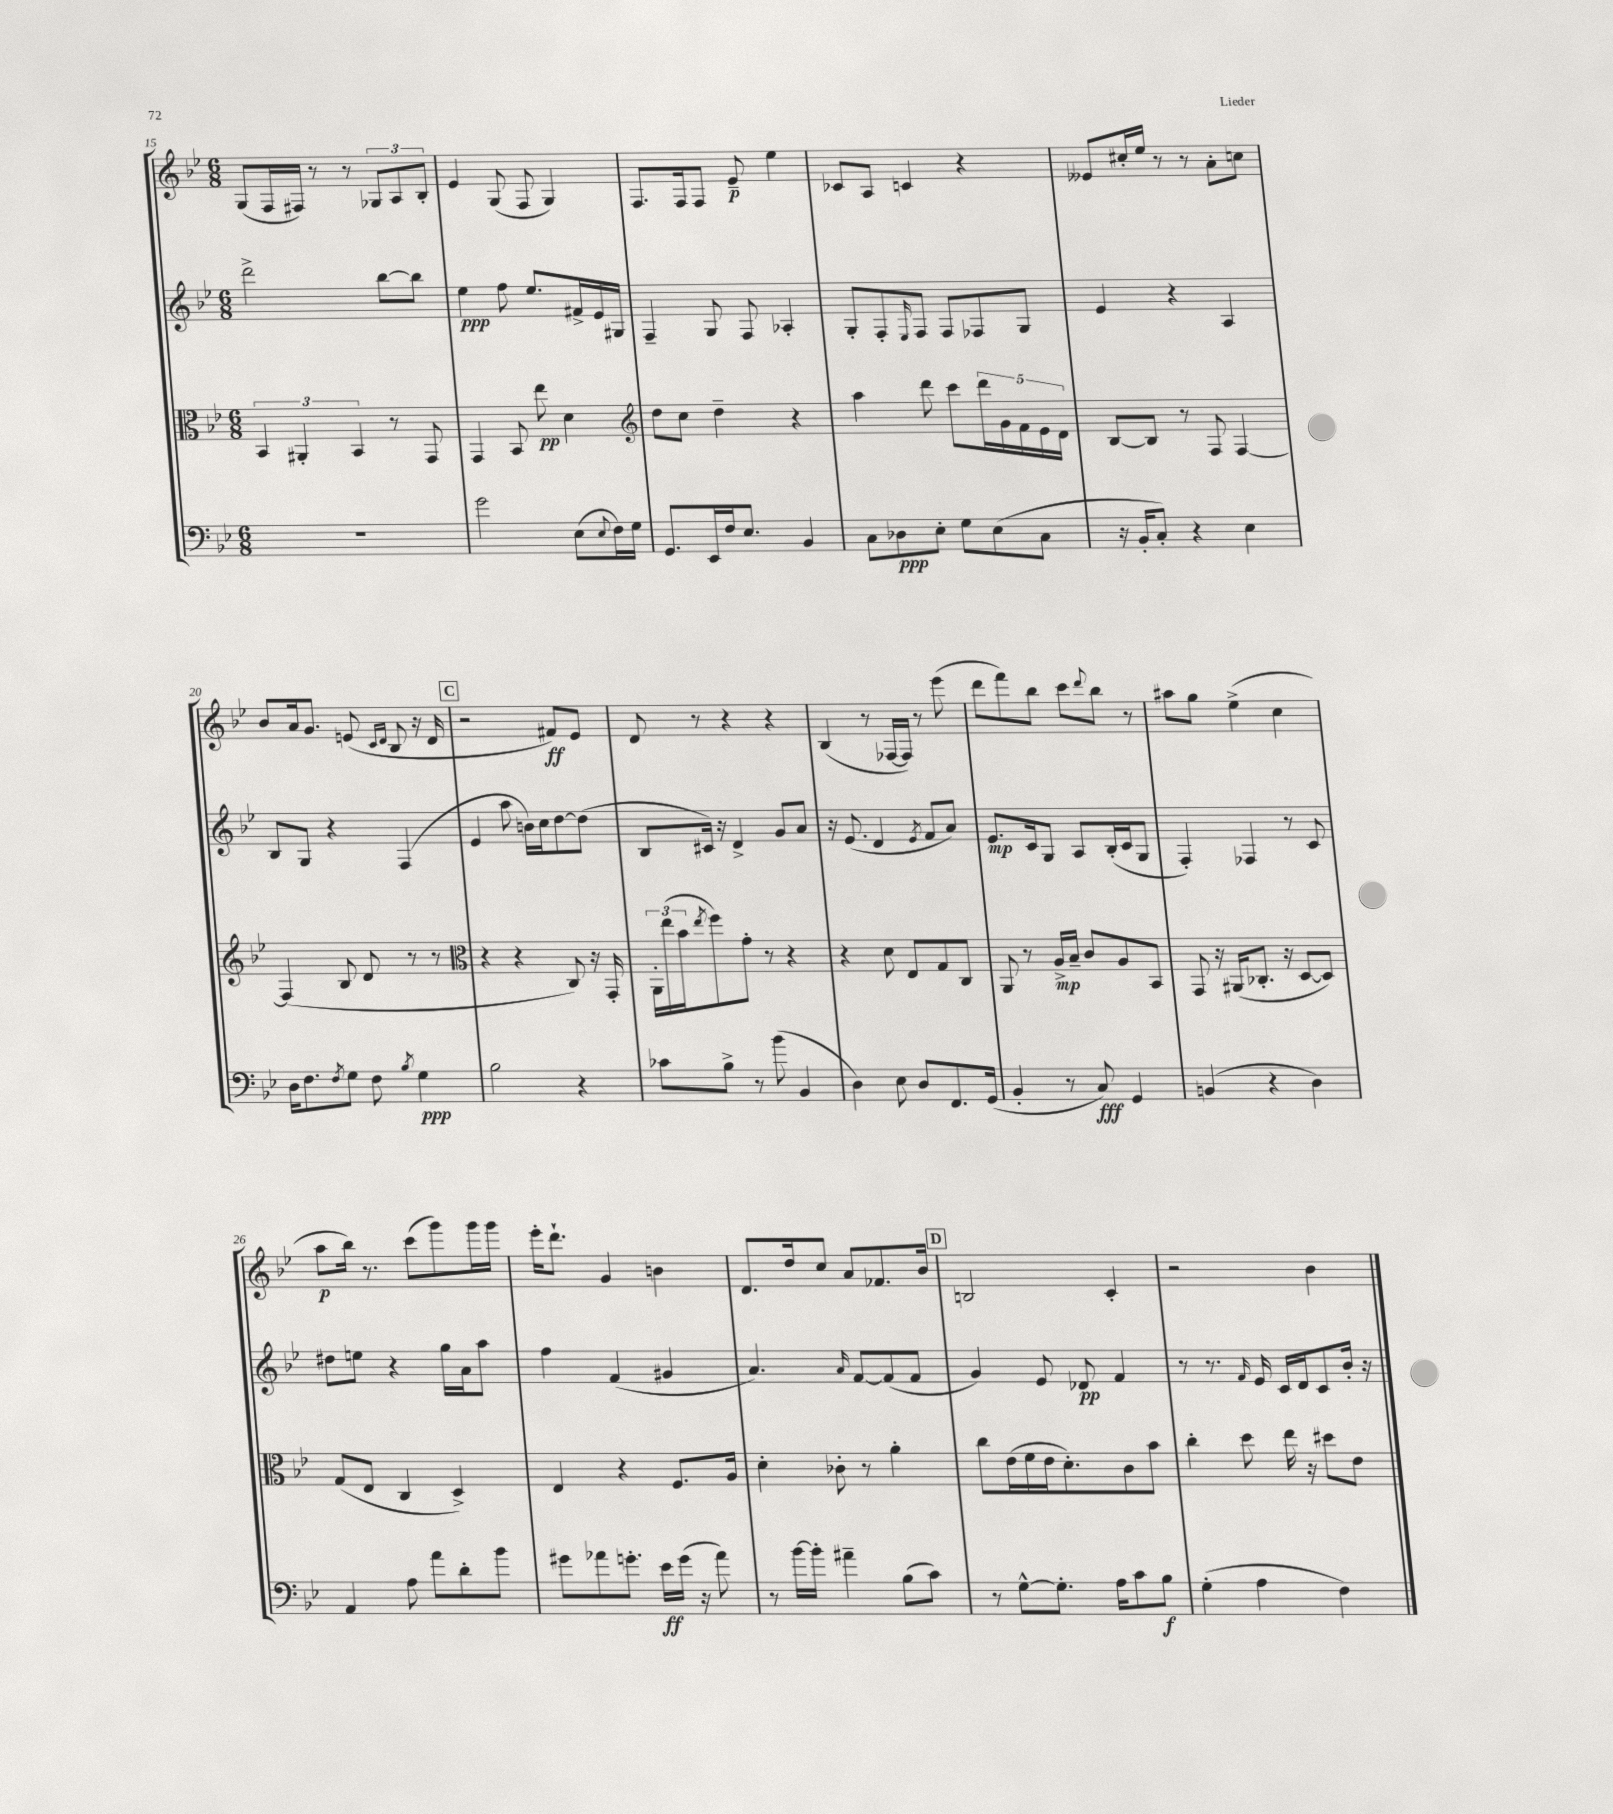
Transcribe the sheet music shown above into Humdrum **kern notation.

**kern	**kern	**kern	**kern
*staff4	*staff3	*staff2	*staff1
*clefF4	*clefC3	*clefG2	*clefG2
*k[b-e-]	*k[b-e-]	*k[b-e-]	*k[b-e-]
*M6/8	*M6/8	*M6/8	*M6/8
2.r	6BB-	2ddd^	(8G
.	.	.	16F
.	6AA#'	.	.
.	.	.	16F#)
.	.	.	8r
.	6BB-	.	.
.	.	.	8r
.	8r	[8bb-	12G-
.	.	.	12A
.	8GG	8bb-]	.
.	.	.	12B-'
=	=	=	=
2g	4GG	4ee-	4e-
.	8BB-	8ff	(8G
.	8ee-	8.ee-	8F
(8E-	4d	.	4G)
.	.	16f#^	.
8qqE-	.	.	.
16F)	.	16e-	.
16G	.	16G#	.
=	=	=	=
*	*clefG2	*	*
8.GG	8dd	4F~	8.F
.	8cc	.	.
16EE-	.	.	16F
16F	4dd~	8G	8F
8.E-	.	.	.
.	.	8F	8e-~
4BB-	4r	4A-'	4ee-
=	=	=	=
8C	4aa	8G'	8c-
8D-	.	8F'	8A
.	.	16qqE-	.
8E-'	8ddd	8F	4c
8G	8ccc	8F	.
(8E-	20ddd	8F-	4r
.	20g	.	.
.	20f	.	.
8C	.	8G	.
.	20e-	.	.
.	20d	.	.
=	=	=	=
16r	[8B-	4e-	8e--
16BB-'	.	.	.
8C')	8B-]	.	16cc#'
.	.	.	16ee-
4r	8r	4r	8r
.	8F	.	8r
4E-	[4F	4A	8a'
.	.	.	8cc
=	=	=	=
16D	(4F]	8B-	8b-
8.F	.	.	.
.	.	8G	16a
.	.	.	8.g
8qF	.	.	.
8G	8B-	4r	.
8F	8d	.	(8e
.	.	.	16qqc
8qB-	.	.	16qqd
4G	8r	(4F	8B-
.	8r	.	16r
.	.	.	16d
=	=	=	=
*	*clefC3	*	*
2B-	4r	4e-	2r
.	4r	8aa	.
.	.	16b)	.
.	.	16cc	.
4r	8C)	[8dd	8f#)
.	16r	(8dd]	8e-
.	16GG'	.	.
=	=	=	=
8c-	24AA'	8B-	8d
.	(24ee-	.	.
.	24b-	.	.
.	8qee-	.	.
8B-^	8ff)	16c#)	8r
.	.	16r	.
8r	8g'	4d^	4r
(8b-	8r	.	.
4BB-	4r	8g	4r
.	.	8a	.
=	=	=	=
4D)	4r	16r	(4B-
.	.	(8.e-	.
8E-	8d	4d	8r
8D	8E-	.	[16F-
.	.	.	16F-])
.	.	8qe-	.
8.FF	8G	8f	8r
.	8C	8a)	(8eee-
(16GG	.	.	.
=	=	=	=
4BB-'	8AA	8.e-	8ddd
.	8r	.	8fff)
.	.	16c	.
8r	16A^	8G	8bb-
.	16B-~	.	.
8C)	8c	8A	8ccc
.	.	.	8qqddd
4GG	8A	(16B-'	8bb-
.	.	16c	.
.	8BB-	8G	8r
=	=	=	=
(4BB	8GG	4F')	8aa#
.	16r	.	8gg
.	(16AA#	.	.
4r	8.C-'	4F-	(4ee-^
.	16r	.	.
4D)	[8D	8r	4cc
.	8D])	8c	.
=	=	=	=
4AA	(8G	8dd#	8aa
.	8E-	8ee	16bb-)
.	.	.	8.r
8A	4C	4r	.
8a	.	.	(8ccc
8d'	4D^)	16gg	8ggg)
.	.	16a	.
8b-	.	8aa	16ggg
.	.	.	16ggg
=	=	=	=
8g#	4E-	4ff	16eee-'
.	.	.	8.ddd`
8a-	.	.	.
8.g'	4r	(4f	4g
16e-	.	.	.
(16g	8.F	4g#	4b
16r	.	.	.
8a-)	.	.	.
.	16A	.	.
=	=	=	=
8r	4d'	4.a)	8.d
[16b-	.	.	.
16b-']	.	.	16dd
4a#~	8c-'	.	8cc
.	.	16qqa	.
.	8r	[8f	8a
(8B-	4a'	(8f]	8.f-
8c)	.	8f	.
.	.	.	16b-
=	=	=	=
8r	8cc	4g)	2B
[8G^^	(16e-	.	.
.	16f	.	.
8.G']	16e-	8e-	.
.	8.d')	.	.
.	.	8d-	.
16A	.	.	.
8c	8c	4f	4c'
8B-	8b-	.	.
=	=	=	=
(4G'	4cc'	8r	2r
.	.	8.r	.
4A	8dd	.	.
.	.	16qqf	.
.	.	16e-	.
.	16ee-	16c	.
.	16r	16d	.
4F)	8dd#	8c	4b-
.	8e-	16b-'	.
.	.	16r	.
==	==	==	==
*-	*-	*-	*-
